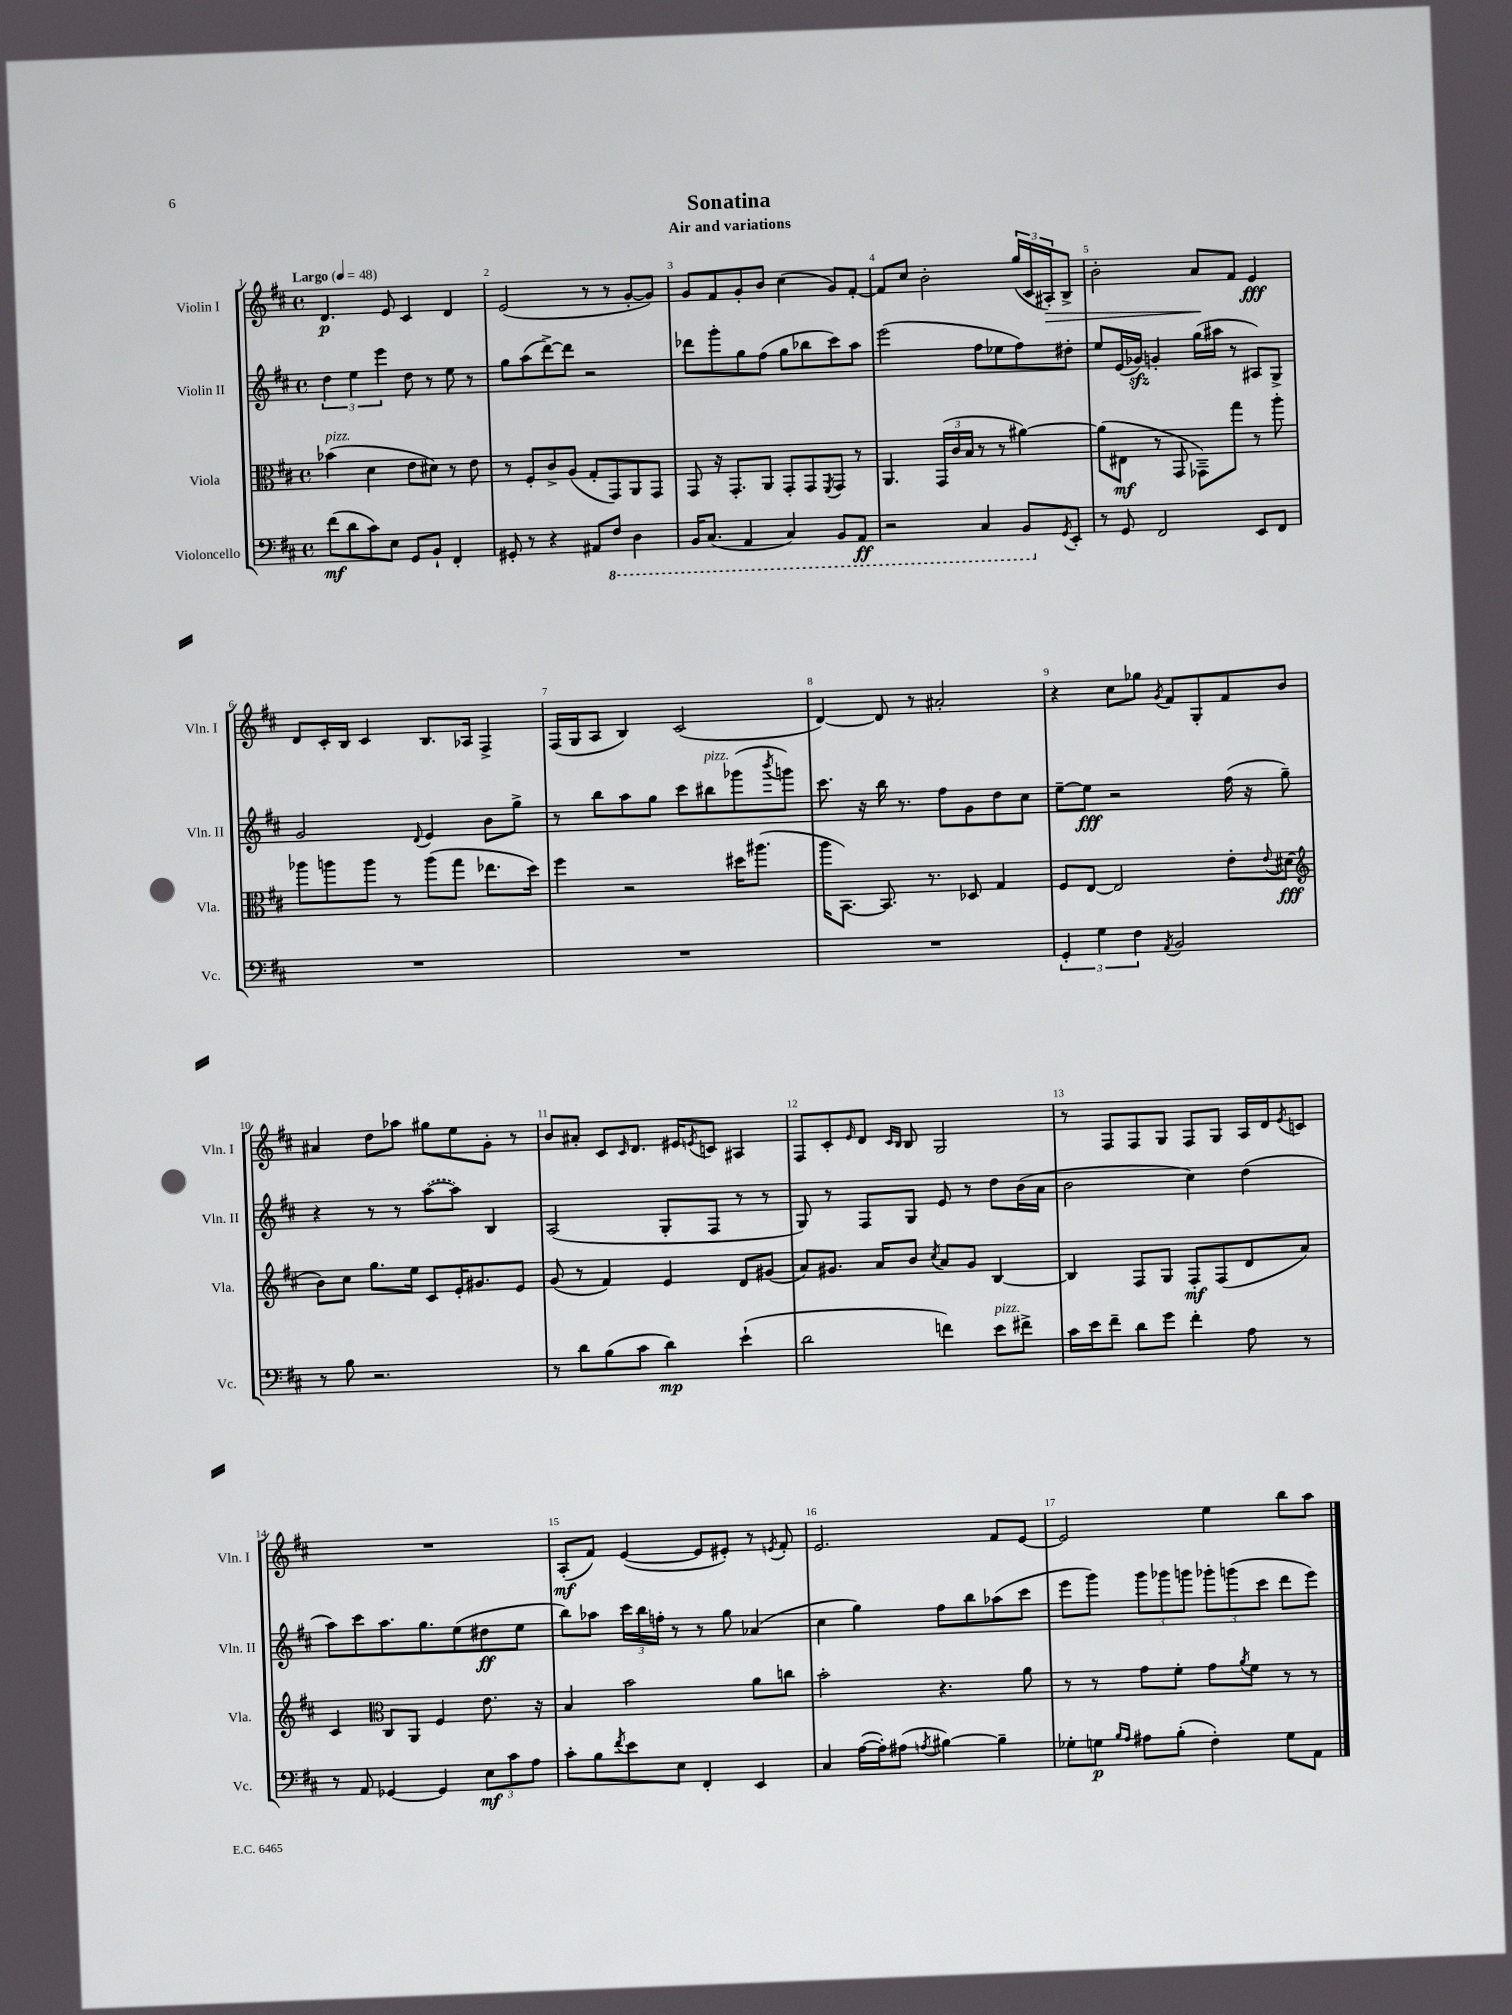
\header { title = "Sonatina" subtitle = "Air and variations" }
<<
\new StaffGroup <<
\new Staff = "s0" \with { instrumentName = "Violin I" shortInstrumentName = "Vln. I" } {
    \clef treble \key d \major \defaultTimeSignature \time 4/4 \tempo "Largo" 4 = 48
    d'4.\p e'8 cis'4 d'4 |
    e'2( r8 r8 g'8~-. g'8) |
    g'8 fis'8 g'8-. b'8 cis''4( g'8) fis'8~-. |
    fis'8 cis''8 b'2-. \tuplet 3/2 { g''16( cis'16 ais16-.\>) } b8-> |
    b'2-. a'8\! fis'8 e'4\fff |
    d'8 cis'16-. b16 cis'4 b8. aes16 fis4-> |
    fis16( g16 a8 b4) cis'2( |
    d'4~) d'8 r8 ais'2-. |
    r4 cis''8 ges''8 \acciaccatura { g'8 } fis'8 g8-. fis'8 b'8 |
    ais'4 d''8 aes''8 gis''8 e''8 g'8-. r8 |
    b'8 ais'8-. cis'8 \grace { cis'16 } d'8. eis'16 \acciaccatura { e'8 } c'8 ais4 |
    fis8 cis'8-. \grace { e'16 } d'8 \grace { cis'16 b16 } b8 g2 |
    r8 fis8 fis8 g8 fis8 g8 a16 d'16 \acciaccatura { e'8 } c'8 |
    R1 |
    a8-.\mf( fis'8) e'4~( e'8 eis'8-.) r8 \acciaccatura { e'8 } fis'8-. |
    e'2. fis'8 e'8~ |
    e'2 e''4 b''8 a''8 \bar "|." |
}
\new Staff = "s1" \with { instrumentName = "Violin II" shortInstrumentName = "Vln. II" } {
    \clef treble \key d \major \defaultTimeSignature \time 4/4
    \tuplet 3/2 { d''4 e''4 e'''4 } d''8 r8 e''8 r8 |
    g''8 a''8( d'''8~->) d'''8 r2 |
    des'''8 g'''8-. g''8 fis''8( g''8 bes''8 cis'''8) a''8 |
    e'''2( fis''8 ees''8 fis''8) dis''8-. |
    e''8 e'16( ges'16\sfz) g'4-. g''16( ais''16 r8 ais8) g8-> |
    g'2 \appoggiatura { d'8 } e'4 b'8 g''8-> |
    r8 b''8 a''8 g''8 cis'''8 bis''8^\markup { \italic "pizz." } ges'''8( \acciaccatura { b'''8 } g'''8) |
    cis'''8. r16 b''16 r8. fis''8 g'8 d''8 cis''8 |
    e''8~-- e''8\fff r2 fis''16( r16 g''8--) |
    r4 r8 r8 \once \slurDashed a''8~( a''8) b4 |
    a2( g8-. fis8 r8 r8 |
    g8) r8 fis8 g8 e'8 r8 d''8 b'16( a'16 |
    b'2 cis''4) d''4( |
    a''8) cis'''8 a''8. g''8. e''8( dis''8\ff e''8 |
    b''8) aes''8 \tuplet 3/2 { cis'''16 b''16 f''16-. } r8 r8 g''8 aes'4( |
    cis''4 g''4) fis''8 b''8 aes''8( cis'''8 |
    e'''8 g'''8) \tuplet 3/2 { g'''8 ges'''8 g'''8 } \tuplet 3/2 { ges'''8-. g'''8( cis'''8 } d'''8 e'''8) \bar "|." |
}
\new Staff = "s2" \with { instrumentName = "Viola" shortInstrumentName = "Vla." } {
    \clef alto \key d \major \defaultTimeSignature \time 4/4
    bes'4^\markup { \italic "pizz." }( d'4 e'8 dis'8) r8 e'8 |
    r8 fis8-. cis'8-> a8( g8-. g,8) a,8 g,8 |
    g,8 r16 g,8.-. a,8 g,8-. g,8 \acciaccatura { fis,8 } g,8 r8 |
    a,4. \tuplet 3/2 { g,16( cis'16 b16 } r8 r8 ais'4~) |
    ais'8( eis8\mf r8 g,8 ges,8--) g''8 r8 a''8-. |
    aes''8 a''8 a''8 r8 a''8( g''8 ees''8. d''16) |
    fis''4 r2 dis''16 ais''8.( |
    a''16 b,8.~) b,8. r8. des8 g4 |
    fis8 e8~ e2 e'8-. \appoggiatura { e'8 } dis'8\fff( |
    \clef treble b'8) cis''8 g''8. e''16 cis'8 e'16-. gis'8. e'8 |
    g'8( r8 fis'4) e'4 d'8 gis'8( |
    a'8) gis'8. a'16 b'8 \acciaccatura { cis''8 } a'8 gis'8 b4~ |
    b4 fis8 g8 fis8-.\mf fis8( d'8 a'8) |
    cis'4 \clef alto cis8 a,8 fis4 e'8. r16 |
    b4 b'2 a'8 c''8 |
    b'2-. r4. a'8 |
    r8 r8 g'8 fis'8-. g'8 \acciaccatura { a'8 } fis'8 r8 r8 \bar "|." |
}
\new Staff = "s3" \with { instrumentName = "Violoncello" shortInstrumentName = "Vc." } {
    \clef bass \key d \major \defaultTimeSignature \time 4/4
    fis'8\mf( d'8 cis'8) e8 g,8 b,8-! fis,4-. |
    gis,8-. r8 r4 ais,8 \ottava #-1 fis,8 d,4 |
    b,,16 cis,8.( a,,4 cis,4) b,,8 a,,8\ff |
    r2 cis,4 b,,8 \ottava #0 \acciaccatura { g,8 } e,8-. |
    r8 g,8 fis,2 e,8 fis,8 |
    R1 |
    R1 |
    R1 |
    \tuplet 3/2 { g,4-. g4 fis4 } \acciaccatura { a,8 } b,2 |
    r8 b8 r2. |
    r8 d'8 b8( cis'8 d'4\mp) e'4-!( |
    d'2 f'4) e'8^\markup { \italic "pizz." } fis'8-> |
    cis'16 e'16 fis'8-- d'8 g'8 fis'4-. a8 r8 |
    r8 a,8 ges,4~ ges,4 \tuplet 3/2 { e8\mf cis'8 a8 } |
    cis'8-. b8 \acciaccatura { fis'8 } e'8 e8 fis,4-. e,4 |
    cis4 a16~( a16-.) ais8( \acciaccatura { a8 } bis4~) bis4-- |
    ges8-. g8\p \grace { b16 a16 } ais8 b8-.( fis4-.) g8 a,8 \bar "|." |
}
>>
>>
\layout { \context { \Score \override BarNumber.break-visibility = ##(#f #t #t) barNumberVisibility = #all-bar-numbers-visible } }
